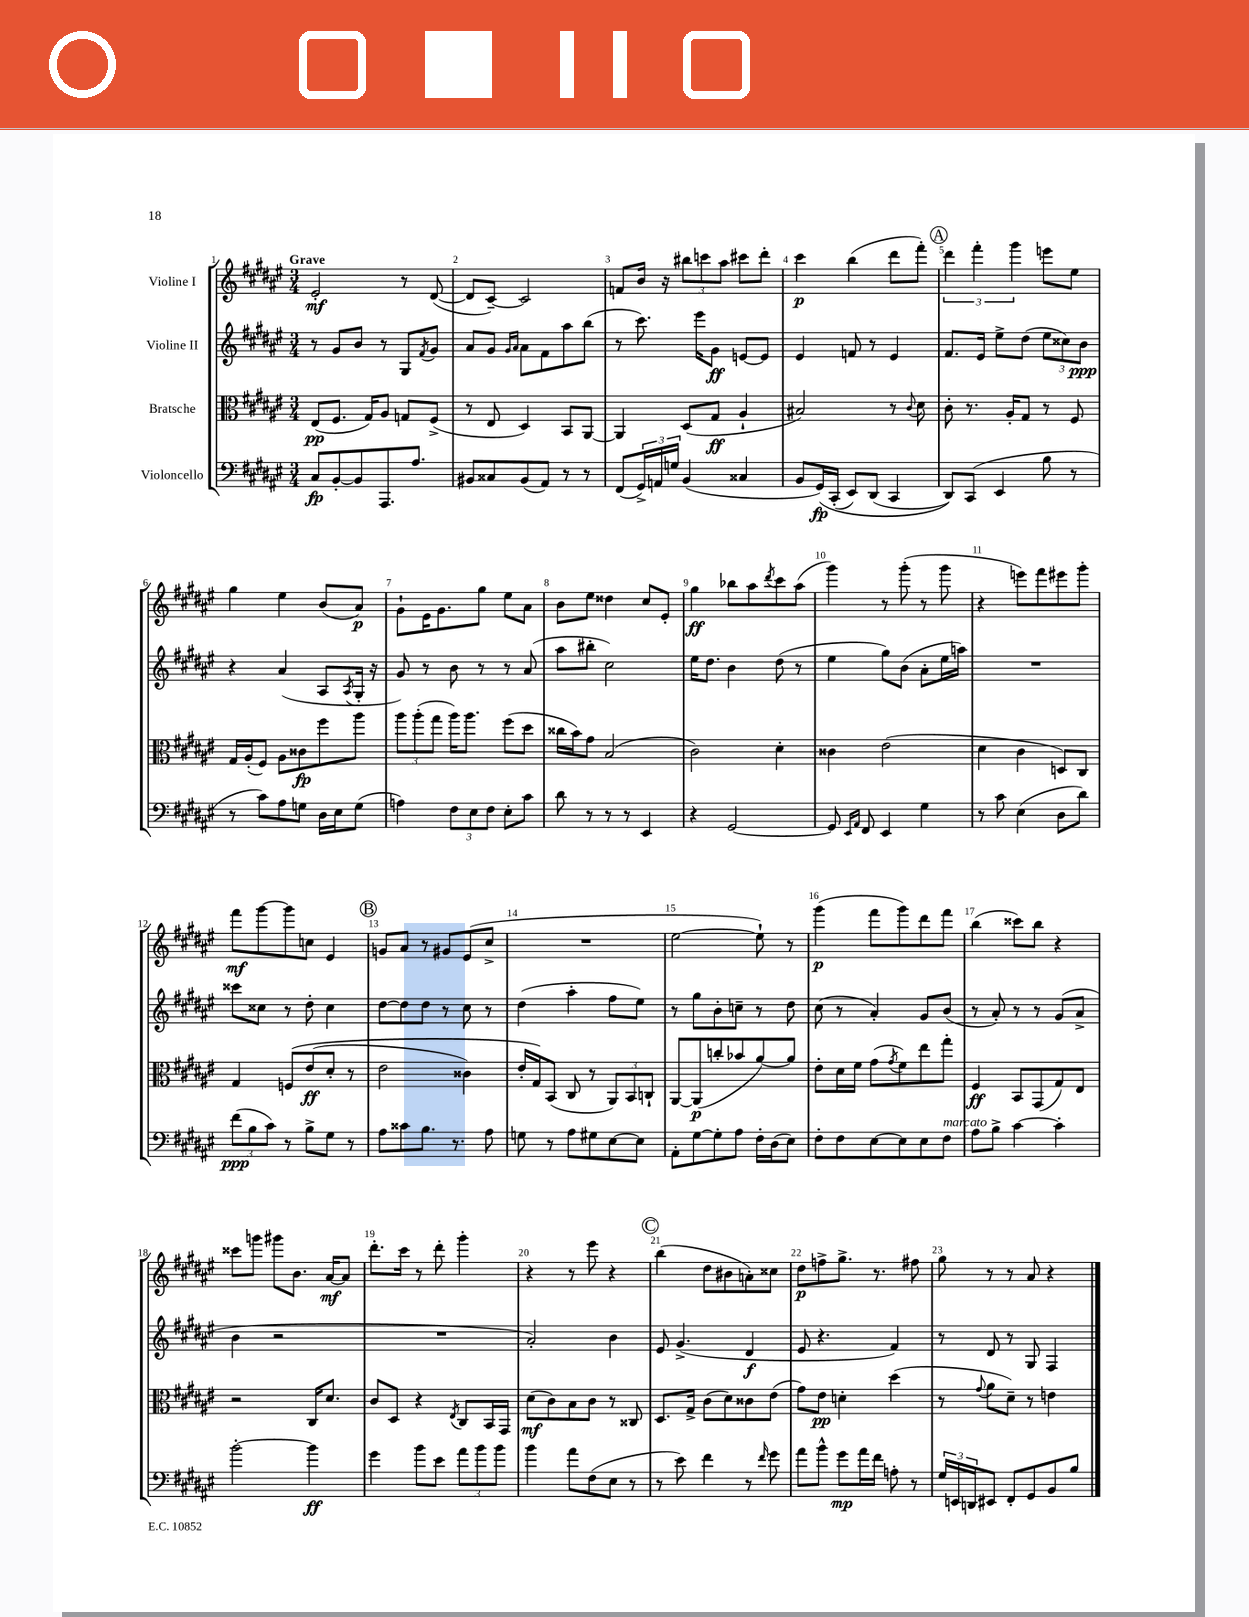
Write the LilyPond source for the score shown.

<<
\new StaffGroup <<
\new Staff = "s0" \with { instrumentName = "Violine I" } {
    \clef treble \key fis \major \numericTimeSignature \time 3/4 \tempo "Grave"
    eis'2-.\mf r8 dis'8~( |
    dis'8 cis'8~--) cis'2 |
    f'8 b'16 r16 \tuplet 3/2 { bis''8 c'''8 ais''8 } cis'''8 dis'''8-. |
    cis'''4\p b''4( dis'''8 fis'''8-.) |
    \mark \markup { \circle "A" } \tuplet 3/2 { dis'''4 fis'''4-. gis'''4 } e'''8 eis''8 |
    gis''4 eis''4 b'8( ais'8\p) |
    gis'8-! eis'16 gis'8. gis''8 eis''8 ais'8 |
    b'8 eis''8 disis''4 cis''8 eis'8-. |
    gis''4\ff bes''8 ais''8 \acciaccatura { dis'''8 } cis'''8 ais''8( |
    gis'''4) r8 gis'''8-.( r8 gis'''8 |
    r4 e'''8) fis'''8 eis'''8 gis'''8-. |
    fis'''8\mf gis'''8~ gis'''8 c''8 eis'4 |
    \mark \markup { \circle "B" } g'8 ais'8 r8 gis'8 eis'8( cis''8-> |
    R2. |
    eis''2~ eis''8-!) r8 |
    gis'''4\p( fis'''8 gis'''8) dis'''8 fis'''8 |
    b''4( cisis'''8) b''8 r4 |
    cisis'''8 g'''8 gis'''8 b'8. ais'16~\mf ais'8 |
    dis'''8.-. cis'''16 r8 dis'''8-. gis'''4-. |
    r4 r8 eis'''8 r4 |
    \mark \markup { \circle "C" } b''4( dis''8 bis'8 a'8-.) cisis''8 |
    dis''8\p f''8-> gis''8.-> r8. fis''8 |
    gis''8 r8 r8 ais'8 r4 \bar "|." |
}
\new Staff = "s1" \with { instrumentName = "Violine II" } {
    \clef treble \key fis \major \numericTimeSignature \time 3/4
    r8 gis'8 b'8 r8 gis8 \acciaccatura { fis'8 } gis'8 |
    ais'8 gis'8 \grace { gis'16 ais'16 } ais'8 fis'8 ais''8 b''8( |
    r8 cis'''8.) eis'''16 gis'8\ff e'8~ e'8 |
    eis'4 f'8 r8 eis'4 |
    \mark \markup { \circle "A" } fis'8. eis'16 eis''8-> dis''8( \tuplet 3/2 { eis''8 cisis''8) b'8\ppp } |
    r4 ais'4( ais8 \acciaccatura { ais8 } gis16-. r16 |
    gis'8) r8 b'8 r8 r8 ais'8( |
    ais''8 bis''8-. cis''2) |
    eis''16 dis''8. b'4 dis''8( r8 |
    eis''4 gis''8) b'8( ais'8-. eis''16 a''16) |
    R2. |
    cisis'''8 cisis''8 r8 dis''8-. cisis''4 |
    \mark \markup { \circle "B" } dis''8~ dis''8 dis''8 r8 cis''8 r8 |
    dis''4( ais''4-. fis''8 eis''8) |
    r8 gis''8 b'8-. c''8-- r8 dis''8 |
    cis''8( r8 ais'4-.) gis'8 b'8( |
    r8 ais'8-.) r8 r8 gis'8( ais'8-> |
    b'4 r2 |
    R2. |
    ais'2-.) b'4 |
    \mark \markup { \circle "C" } eis'8 gis'4.->( dis'4\f |
    eis'8 r4. fis'4) |
    r8 dis'8 r8 gis8 fis4 \bar "|." |
}
\new Staff = "s2" \with { instrumentName = "Bratsche" } {
    \clef alto \key fis \major \numericTimeSignature \time 3/4
    eis8\pp( fis8. gis16) ais8 g8 fis8->( |
    r8 eis8 dis4) b,8 ais,8~ |
    ais,4 dis8( gis8\ff ais4-! |
    bis2) r8 \appoggiatura { cis'8 } dis'8 |
    \mark \markup { \circle "A" } cis'8-. r8. ais16-. gis8 r8 fis8 |
    gis16 ais16-.( fis8) ais8 cisis'8\fp fis''8 ais''8 |
    \tuplet 3/2 { ais''8 ais''8-.( gis''8 } ais''16) ais''8. fis''8( dis''8 |
    cisis''16 b'16) gis'8 b2( |
    cis'2) dis'4-. |
    cisis'4 eis'2( |
    dis'4 cis'4 d8) cis8 |
    gis4 f8\( eis'8\ff( dis'8-. r8 |
    \mark \markup { \circle "B" } eis'2 cisis'4) |
    eis'16-. gis16\) b,8( cis8 r8 \tuplet 3/2 { ais,8) b,8 c8-! } |
    ais,8~ ais,8\p( c''8-. bes'8 ais'8~) ais'8 |
    eis'8-. dis'16 fis'16 gis'8( \acciaccatura { gis'8 } fis'8) eis''8 gis''8-. |
    fis4\ff b,8 gis,8( gis8) eis8 |
    r2 cis16 dis'8. |
    cis'8 dis8 r4 \acciaccatura { eis8 } cis8 b,16 gis,16 |
    dis'8\mf( cis'8) b8 cis'8 r8 cisis8 |
    \mark \markup { \circle "C" } dis8. gis16-> cis'8( dis'8) cisis'8 eis'8( |
    gis'8) eis'8\pp d'4-. dis''4( |
    r8 \appoggiatura { gis'8 } ais'8 dis'8--) r8 e'4 \bar "|." |
}
\new Staff = "s3" \with { instrumentName = "Violoncello" } {
    \clef bass \key fis \major \numericTimeSignature \time 3/4
    cis8\fp b,8~-. b,8 ais,,8. ais8. |
    bis,8 cisis8 bis,8( ais,8) r8 r8 |
    fis,8( \tuplet 3/2 { gis,16->) a,16 g16 } b,4( cisis4 |
    b,8 gis,16\fp)\( cis,16-.( eis,8) dis,8( cis,4 |
    \mark \markup { \circle "A" } dis,8)\) cis,8( eis,4 b8 r8 |
    r8 cis'8) ais8 g8 dis16 eis16 g8( |
    a4) \tuplet 3/2 { fis8 eis8 fis8 } eis8-. cis'8 |
    dis'8 r8 r8 r8 eis,4 |
    r4 gis,2~ |
    gis,8 \grace { eis,16 ais,16 } fis,8 eis,4 gis4 |
    r8 cis'8 eis4( dis8 dis'8) |
    \tuplet 3/2 { fis'8\ppp( b8 cis'8) } r8 b8-> gis8 r8 |
    \mark \markup { \circle "B" } ais8 cisis'8 b8. r8. ais8 |
    g8 r8 ais8 gis8 eis8~ eis8 |
    ais,8-. gis8~ gis8-. ais8 fis16-. dis16( eis8) |
    fis8-. fis8 eis8~ eis8 eis8 fis8^\markup { \italic "marcato" } |
    ais8 b8-> cis'4~ cis'4-. |
    b'2~-. b'4\ff |
    gis'4 b'8 eis'8 \tuplet 3/2 { ais'8 b'8 b'8 } |
    b'4 ais'8 fis8( eis8 r8 |
    \mark \markup { \circle "C" } r8 eis'8) fis'4 r8 \grace { fis'16 } gis'8 |
    ais'8 b'8-^ gis'8\mp ais'16 fis'16 a8-. r8 |
    \tuplet 3/2 { gis16 e,16 d,16 } eis,8 fis,8-. gis,8 b,8 b8 \bar "|." |
}
>>
>>
\layout { \context { \Score \override BarNumber.break-visibility = ##(#f #t #t) barNumberVisibility = #all-bar-numbers-visible } }
